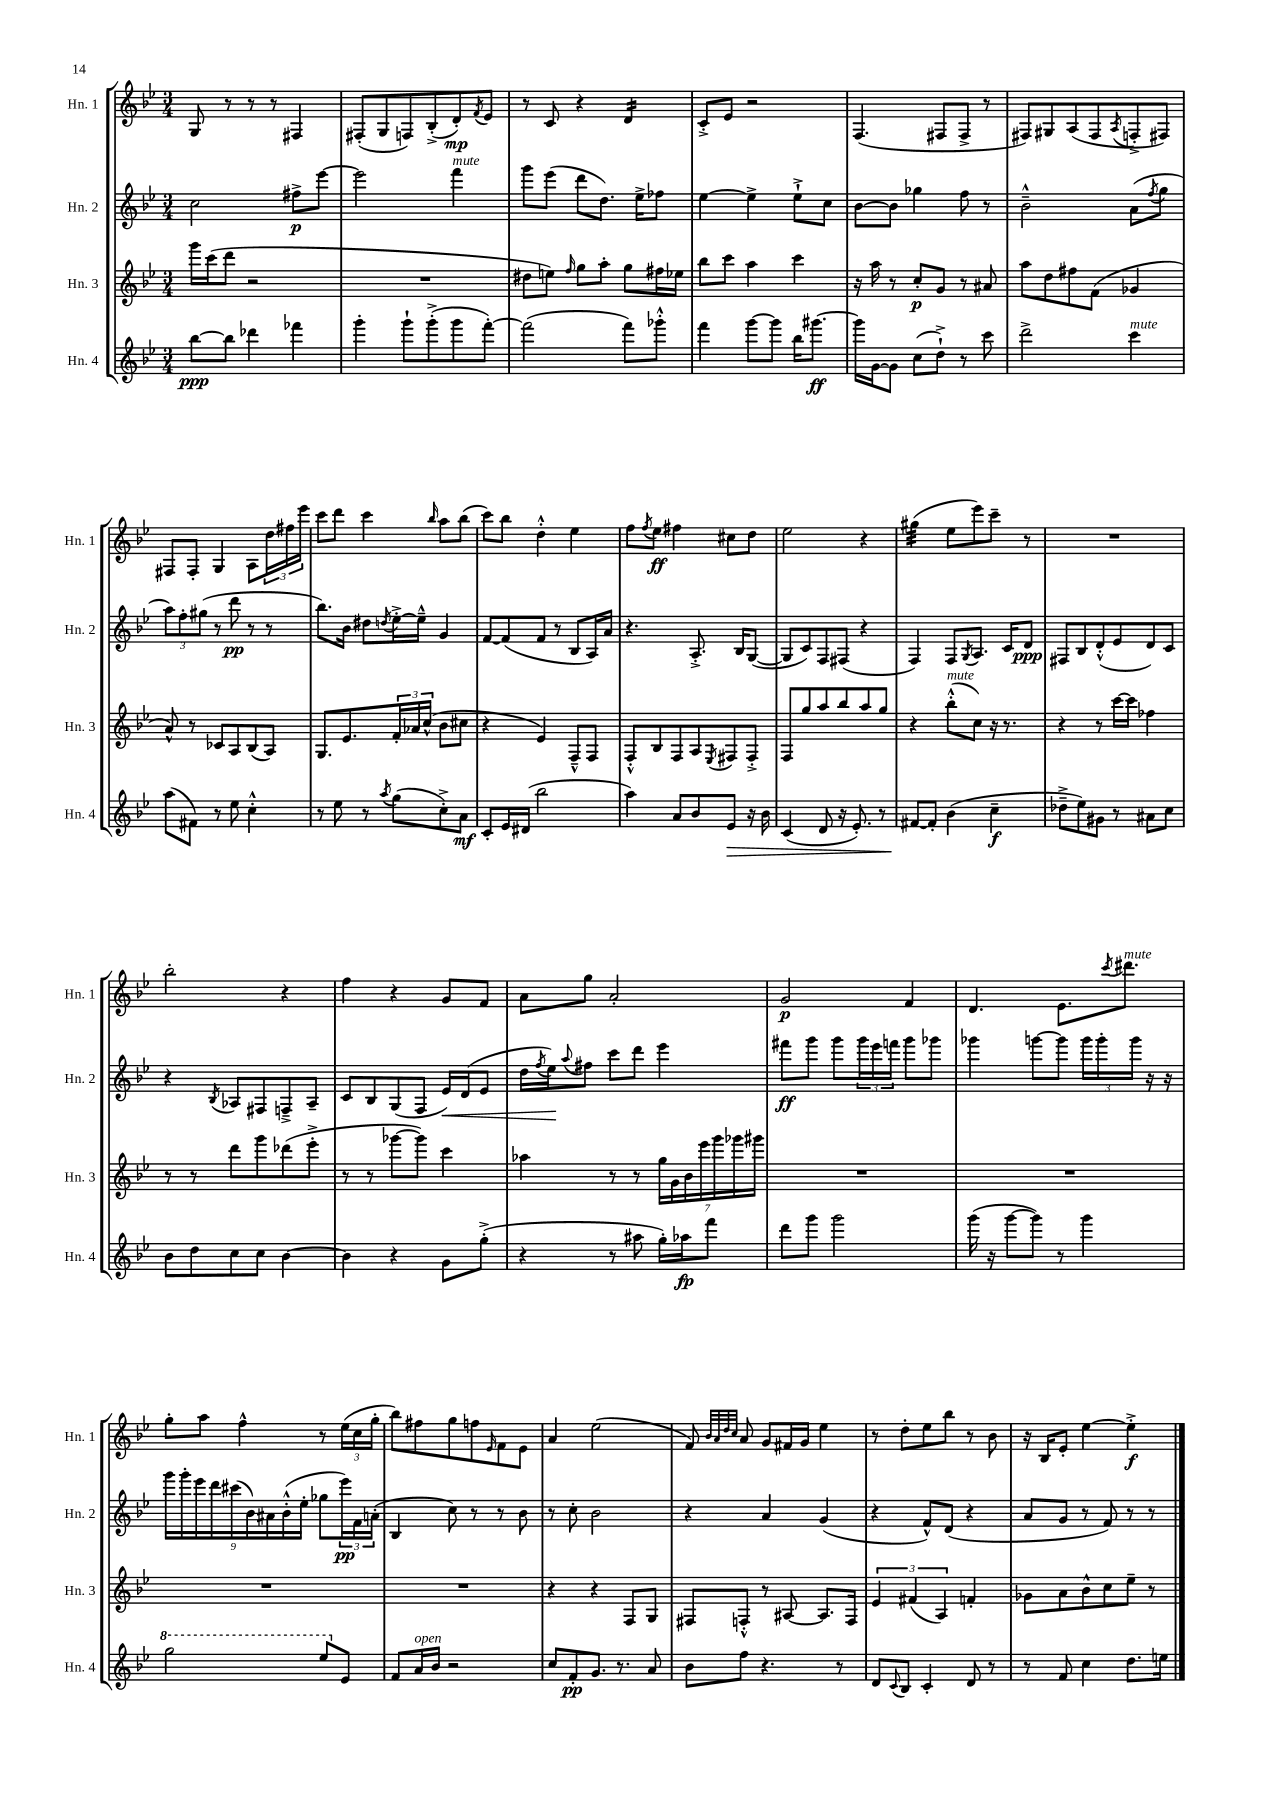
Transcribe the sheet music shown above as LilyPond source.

<<
\new StaffGroup <<
\new Staff = "s0" \with { instrumentName = "Hn. 1" shortInstrumentName = "Hn. 1" } {
    \clef treble \key bes \major \numericTimeSignature \time 3/4
    g8 r8 r8 r8 fis4 |
    fis8-.( g8 f8) bes8-.->( d'8-.\mp) \acciaccatura { f'8 } ees'8 |
    r8 c'8 r4 d'4:16 |
    c'8-.-> ees'8 r2 |
    f4.( fis8 fis8-> r8 |
    fis8) gis8 a8( fis8 \acciaccatura { a8 } f8-.-> fis8) |
    fis8 fis8-. g4 a8 \tuplet 3/2 { d''16 fis''16 ees'''16 } |
    c'''8 d'''8 c'''4 \grace { bes''16 } a''8 bes''8( |
    c'''8) bes''8 d''4-.-^ ees''4 |
    f''8 \acciaccatura { f''8 } ees''8\ff fis''4 cis''8 d''8 |
    ees''2 r4 |
    gis''4:32( ees''8 ees'''8) c'''8-- r8 |
    R2. |
    bes''2-. r4 |
    f''4 r4 g'8 f'8 |
    a'8 g''8 a'2-. |
    g'2\p f'4 |
    d'4. ees'8. \acciaccatura { c'''8 } dis'''8.^\markup { \italic "mute" } |
    g''8-. a''8 f''4-^ r8 \tuplet 3/2 { ees''16( c''16 g''16-. } |
    bes''8) fis''8 g''8 f''8 \grace { ees'16 } f'8 ees'8 |
    a'4 ees''2( |
    f'8) \grace { bes'32 a'32 d''32 c''32 } a'8 g'8 fis'16 g'16 ees''4 |
    r8 d''8-. ees''8 bes''8 r8 bes'8 |
    r16 bes16 ees'8-. ees''4~ ees''4-.->\f \bar "|." |
}
\new Staff = "s1" \with { instrumentName = "Hn. 2" shortInstrumentName = "Hn. 2" } {
    \clef treble \key bes \major \numericTimeSignature \time 3/4
    c''2 fis''8->\p ees'''8~ |
    ees'''2 f'''4^\markup { \italic "mute" } |
    g'''8 ees'''8( d'''8 d''8.) ees''16-> fes''8 |
    ees''4~ ees''4-> ees''8-!-> c''8 |
    bes'8~ bes'8 ges''4 f''8 r8 |
    bes'2---^ a'8( \acciaccatura { f''8 } g''8 |
    \tuplet 3/2 { a''8) f''8-. gis''8( } r8 d'''8\pp r8 r8 |
    bes''8.) bes'16 dis''8 \acciaccatura { d''8 } ees''16~-.-> ees''16---^ g'4 |
    f'8~ f'8( f'8 r8 bes8 a16) a'16 |
    r4. a8.-.-> bes16 g8~( |
    g8 c'8) f8 fis8( r4 |
    f4) f8 \acciaccatura { g8 } a8. c'16 d'8\ppp |
    fis8 bes8 d'8-.-^( ees'8 d'8) c'8 |
    r4 \acciaccatura { bes8 } aes8 fis8 f8---> aes8-- |
    c'8 bes8 g8( f8 ees'16\<) d'16( ees'8 |
    d''16 \acciaccatura { f''8 } ees''16\!) \appoggiatura { a''8 } fis''8 c'''8 d'''8 ees'''4 |
    fis'''8\ff g'''8 g'''8 \tuplet 3/2 { g'''16 ees'''16 f'''16 } g'''8 ges'''8 |
    ges'''4 g'''8~ g'''8 \tuplet 3/2 { g'''16 g'''16-. g'''16 } r16 r16 |
    \tuplet 9/8 { g'''16 g'''16-. ees'''16 d'''16 cis'''16( bes'16) ais'16 bes'16-.-^( ees''16-. } ges''8 \tuplet 3/2 { ees'''16\pp) f'16 a'16-.( } |
    bes4 c''8) r8 r8 bes'8 |
    r8 c''8-. bes'2 |
    r4 a'4 g'4( |
    r4 f'8-^) d'8( r4 |
    a'8 g'8 r8 f'8) r8 r8 \bar "|." |
}
\new Staff = "s2" \with { instrumentName = "Hn. 3" shortInstrumentName = "Hn. 3" } {
    \clef treble \key bes \major \numericTimeSignature \time 3/4
    g'''16 c'''16( d'''8 r2 |
    R2. |
    dis''8 e''8) \grace { f''16 } g''8 a''8-. g''8 fis''16 ees''16 |
    bes''8 c'''8 a''4 c'''4 |
    r16 a''16 r8 c''8-.\p g'8 r8 ais'8 |
    a''8 d''8 fis''8 f'8( ges'4 |
    a'8-^) r8 ces'8 a8 bes8( a8) |
    g8. ees'8. \tuplet 3/2 { f'16-. aes'16 c''16-^( } bes'8 cis''8 |
    r4 ees'4) f8---^ f8 |
    f8-.-^ bes8 f8 a8 \acciaccatura { ees8 } fis8 fis8-.-> |
    f8 g''8 a''8 bes''8 a''8 g''8 |
    r4 bes''8-.-^^\markup { \italic "mute" }( c''8) r16 r8. |
    r4 r8 c'''16~ c'''16 fes''4 |
    r8 r8 d'''8 g'''8 des'''8( ees'''8-.-> |
    r8 r8 ges'''8~ ges'''8) c'''4 |
    aes''4 r8 r8 \tuplet 7/4 { g''16 g'16 bes'16 ees'''16 g'''16 ges'''16 gis'''16 } |
    R2. |
    R2. |
    R2. |
    R2. |
    r4 r4 f8 g8 |
    fis8 f8-.-^ r8 ais8~ ais8. f16 |
    \tuplet 3/2 { ees'4 fis'4( a4) } f'4-. |
    ges'8 a'8 bes'8-^ c''8 ees''8-- r8 \bar "|." |
}
\new Staff = "s3" \with { instrumentName = "Hn. 4" shortInstrumentName = "Hn. 4" } {
    \clef treble \key bes \major \numericTimeSignature \time 3/4
    bes''8~\ppp bes''8 des'''4 fes'''4 |
    g'''4-. g'''8-! g'''8-.->( g'''8 f'''8~-.) |
    f'''2( f'''8) ges'''8-.-^ |
    f'''4 g'''8~ g'''8 bes''16 gis'''8.~\ff |
    gis'''16 g'16~ g'8 c''8( d''8-!->) r8 c'''8 |
    d'''2-> c'''4^\markup { \italic "mute" } |
    a''8( fis'8) r8 ees''8 c''4-.-^ |
    r8 ees''8 r8 \acciaccatura { a''8 } g''8( c''8-.->) a'8\mf |
    c'8-. ees'16 dis'16( bes''2 |
    a''4) a'8 bes'8 ees'8\> r16 bes'16 |
    c'4( d'8 r16 ees'8.-.) r8 |
    fis'8~\! fis'8-. bes'4( c''4--\f |
    des''8---> ees''8) gis'8 r8 ais'8 c''8 |
    bes'8 d''8 c''8 c''8 bes'4~ |
    bes'4 r4 g'8 g''8-.->( |
    r4 r8 ais''8 g''16-.) aes''16\fp f'''8 |
    d'''8 g'''8 g'''2 |
    g'''16( r16 g'''8~ g'''8) r8 g'''4 |
    \ottava #1 g'''2 ees'''8 \ottava #0 ees'8 |
    f'8 a'16^\markup { \italic "open" } bes'16 r2 |
    c''8 f'8-.\pp g'8. r8. a'8 |
    bes'8 f''8 r4. r8 |
    d'8 \appoggiatura { c'8 } bes8 c'4-. d'8 r8 |
    r8 f'8 c''4 d''8. e''16 \bar "|." |
}
>>
>>
\layout { \context { \Score \remove "Bar_number_engraver" } }
